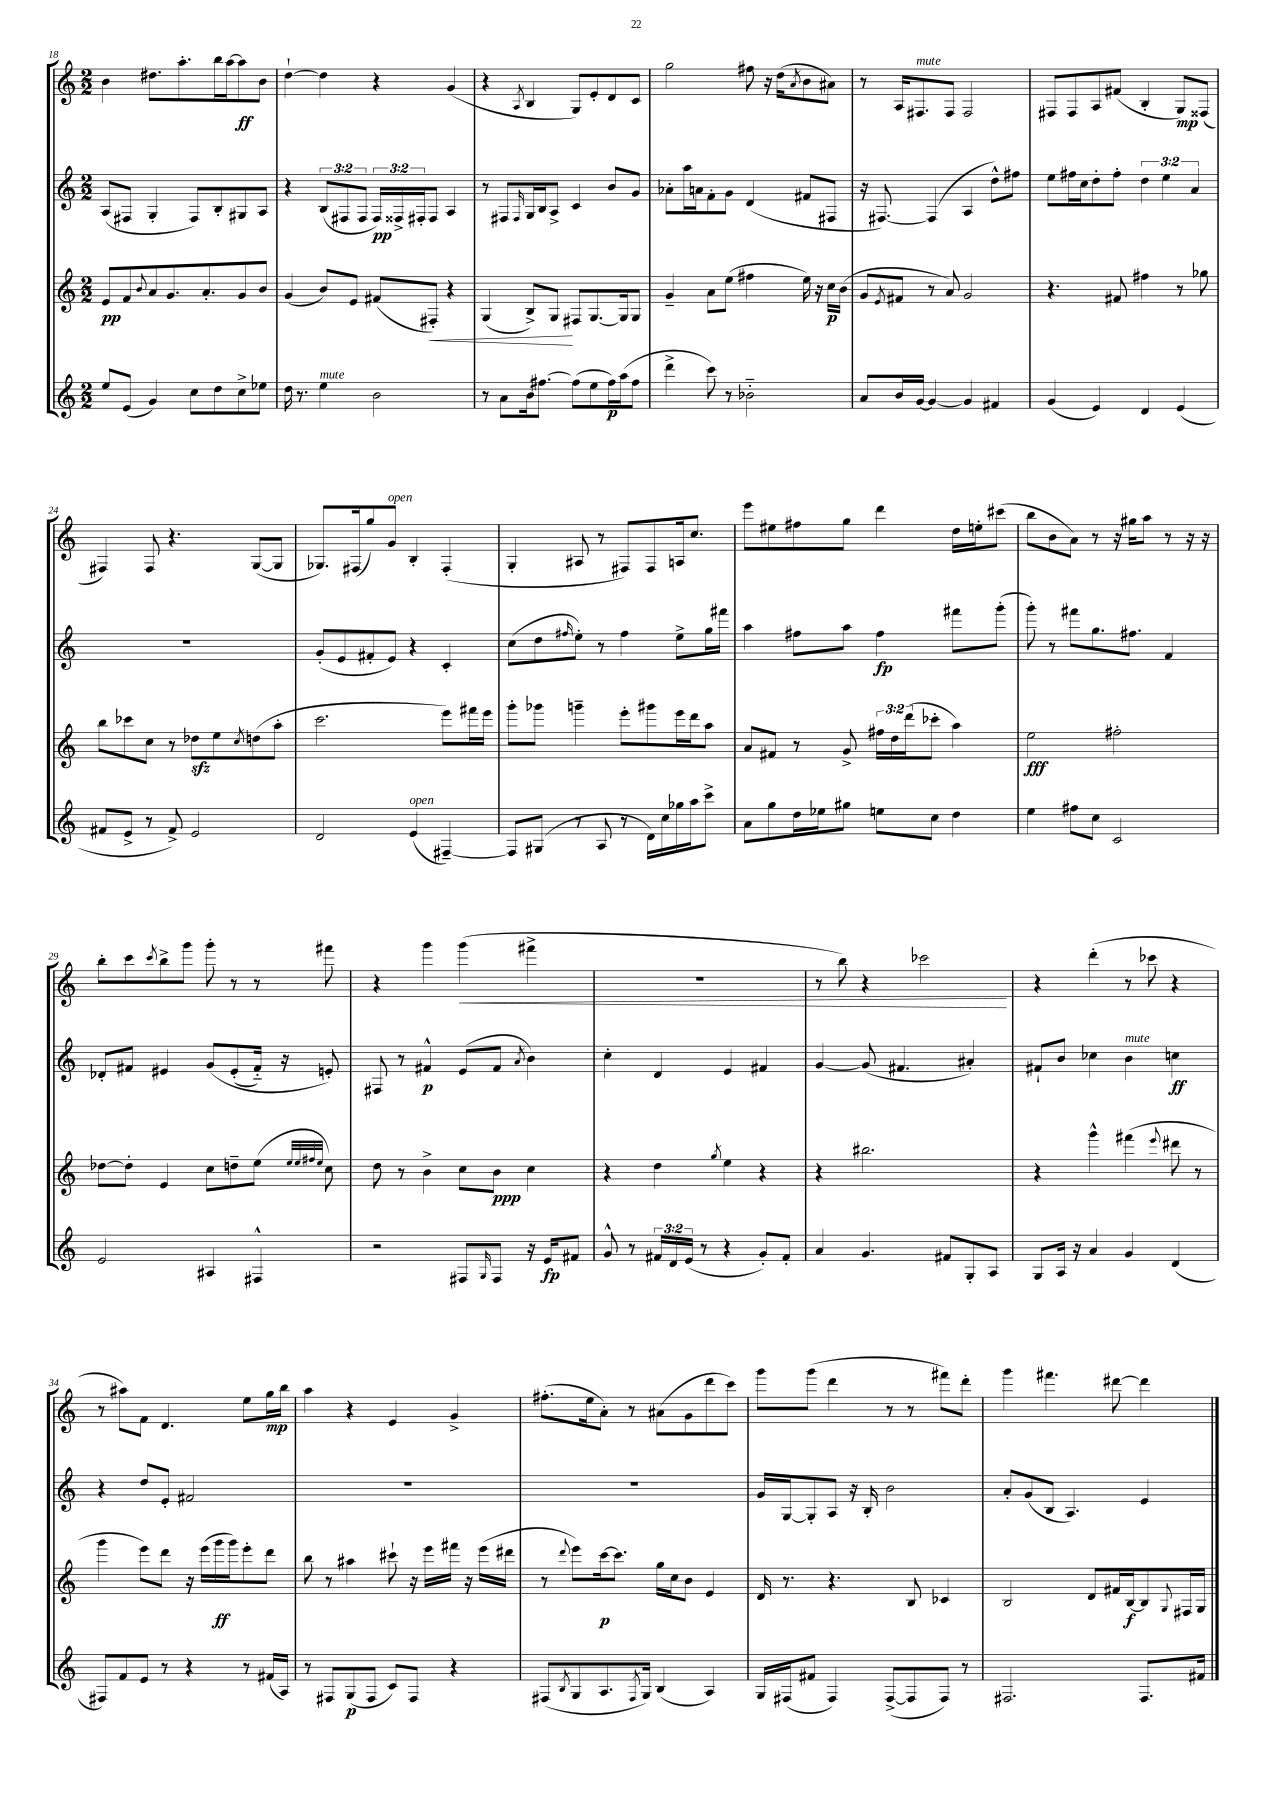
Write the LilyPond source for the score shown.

<<
\new StaffGroup <<
\new Staff = "s0" {
    \clef treble \key c \major \numericTimeSignature \time 2/2
    b'4 dis''8. a''8.-. b''16 a''16~ a''8\ff b'8 |
    d''4~-! d''4 r4 g'4( |
    r4 \acciaccatura { a8 } b4 g8) e'8-. d'8 c'8 |
    g''2 fis''8 r16 d''16( \acciaccatura { a'8 } b'8 ais'8) |
    r8 a16 fis8.^\markup { \italic "mute" } fis8 fis2 |
    fis8 fis8 a8 fis'8( b4-. g8\mp) fisis8( |
    fis4) fis8 r4. g8~( g8 |
    ges8.) fis16( g''8) g'8^\markup { \italic "open" } b4-. fis4-.( |
    g4-. ais8 r8 fis8) fis8 a16 c''8. |
    e'''8 eis''8 fis''8 g''8 d'''4 d''16 e''16-. cis'''8( |
    b''8 b'8 a'8) r8 r16 gis''16 a''8 r8 r16 r16 |
    b''8-. c'''8 \acciaccatura { c'''8 } b''8-> g'''8 g'''8-. r8 r8 fis'''8 |
    r4 g'''4 g'''4\<( fis'''4-> |
    R1 |
    r8 b''8) r4 ces'''2\! |
    r4 d'''4-.( r8 ces'''8 r4 |
    r8 ais''8) f'8 d'4. e''8 g''16\mp b''16 |
    a''4 r4 e'4 g'4-> |
    fis''8.-.( e''16 a'8-.) r8 ais'8( g'8 d'''8 c'''8) |
    g'''8 g'''8( d'''4 r8 r8 fis'''8) d'''8-. |
    g'''4 fis'''4. dis'''8~ dis'''4 \bar "|." |
}
\new Staff = "s1" {
    \clef treble \key c \major \numericTimeSignature \time 2/2 \override Staff.TupletNumber.text = #tuplet-number::calc-fraction-text
    a8( fis8 g4-. fis8) b8-. gis8 a8 |
    r4 \tuplet 3/2 { b8( fis8 fis8 } \tuplet 3/2 { fis16\pp) fisis16-> fis16-. } fis8 a4 |
    r8 fis8 \grace { fis16 } g16 b16 a8-> c'4 b'8 g'8 |
    aes'8-. a''16 a'16 f'8-. g'8 d'4( fis'8 fis8 |
    r16 fis8.~) fis4( a4 d''8-^) fis''8 |
    e''8 fis''16 c''16 d''8-. fis''8-. \tuplet 3/2 { d''4 e''4 a'4 } |
    R1 |
    g'8-.( e'8 fis'8-. e'8) r4 c'4-. |
    c''8( d''8 \grace { fis''16 } e''8-.) r8 fis''4 e''8-> g''16 fis'''16 |
    a''4 fis''8 a''8 fis''4\fp fis'''8 g'''8-.( |
    g'''8-.) r8 fis'''8 g''8. fis''8. f'4 |
    des'8-. fis'8 eis'4 g'8\( eis'8-.( fis'16-_) r16 e'8-.\) |
    fis8 r8 fis'4-^\p e'8( fis'8 \acciaccatura { a'8 } b'4) |
    c''4-. d'4 e'4 fis'4 |
    g'4~ g'8( fis'4. ais'4-.) |
    fis'8-! b'8 ces''4 b'4^\markup { \italic "mute" } c''4\ff |
    r4 d''8 e'8-. fis'2 |
    R1 |
    R1 |
    g'16 g16~ g8-. a8 r16 b16-. b'2 |
    a'8-. g'8( b8 a4.) e'4 \bar "|." |
}
\new Staff = "s2" {
    \clef treble \key c \major \numericTimeSignature \time 2/2 \override Staff.TupletNumber.text = #tuplet-number::calc-fraction-text
    e'8\pp f'8 \appoggiatura { b'8 } a'8 g'8. a'8.-. g'8 b'8 |
    g'4( b'8) e'8 fis'8( fis8-.\<) r4 |
    g4( b8->) g8\! fis8 g8.~ g16 g8 |
    g'4-- a'8 e''8( fis''4 e''16) r16 c''16\p b'16( |
    g'8 \acciaccatura { e'8 } fis'8 r8 a'8) g'2 |
    r4. fis'8 fis''4 r8 ges''8 |
    b''8 ces'''8 c''8 r8 des''8\sfz e''8 \acciaccatura { c''8 } d''8( a''8-. |
    c'''2. e'''8) fis'''16 e'''16 |
    g'''8-. ges'''8 g'''4-- e'''8-. gis'''8 e'''16 d'''16 a''8 |
    a'8 fis'8 r8 g'8-> \tuplet 3/2 { fis''16 d''16 d'''16( } ces'''8-. a''4) |
    e''2\fff fis''2-. |
    des''8~ des''8-. e'4 c''8 d''8-- e''8( \grace { e''32 e''32 fis''32 e''32 } c''8) |
    d''8 r8 b'4-> c''8 b'8\ppp c''4 |
    r4 d''4 \acciaccatura { g''8 } e''4 r4 |
    r4 bis''2. |
    r4 g'''4-^ fis'''4( \appoggiatura { e'''8 } dis'''8 r8 |
    g'''4 e'''8) d'''8 r16 e'''16( g'''16\ff g'''16) e'''8-. d'''8 |
    b''8 r8 ais''4 cis'''8-! r16 e'''16 fis'''16 r16 e'''16( dis'''16 |
    r8 \appoggiatura { d'''8 } e'''8) c'''16~\p c'''8. g''16 c''16 b'8 e'4 |
    d'16 r8. r4. b8 ces'4 |
    b2 d'8 fis'16 b16~\f b8 \appoggiatura { g8 } fis16 g16 \bar "|." |
}
\new Staff = "s3" {
    \clef treble \key c \major \numericTimeSignature \time 2/2 \override Staff.TupletNumber.text = #tuplet-number::calc-fraction-text
    e''8 e'8( g'4) c''8 d''8 c''8-> ees''8 |
    d''16 r8. e''4^\markup { \italic "mute" } b'2 |
    r8 a'8 b'16 fis''8.~ fis''8( e''8 fis''16\p) a''16( fis''8 |
    d'''4-> c'''8) r8 bes'2-_ |
    a'8 b'16 g'16~ g'4~ g'4 fis'4 |
    g'4( e'4) d'4 e'4( |
    fis'8 e'8-> r8 fis'8->) e'2 |
    d'2 e'4^\markup { \italic "open" }( fis4~--) |
    fis8 gis8( r8 a8 r8 d'16) c''16 ges''16 a''16 c'''8-> |
    a'8 g''8 d''16 ees''16 gis''8 e''8 c''8 d''4 |
    e''4 fis''8 c''8 c'2 |
    e'2 ais4 fis4-^ |
    r2 fis8 \grace { g16 } fis8 r16 e'16\fp fis'8 |
    g'8-^ r8 \tuplet 3/2 { fis'16 d'16 e'16( } r8 r4 g'8-.) fis'8-. |
    a'4 g'4. fis'8 g8-. a8 |
    g8 a16 r16 a'4 g'4 d'4( |
    fis8) f'8 e'8 r8 r4 r8 fis'16( a16) |
    r8 fis8 g8\p( fis8 c'8) fis8 r4 |
    fis8( \acciaccatura { b8 } g8 a8. \acciaccatura { fis8 } g16) b4( a4) |
    g16 fis16( fis'8 fis4) fis8~->( fis8 fis8) r8 |
    fis2. fis8. fis'16 \bar "|." |
}
>>
>>
\layout { \context { \Score currentBarNumber = #18 } }
